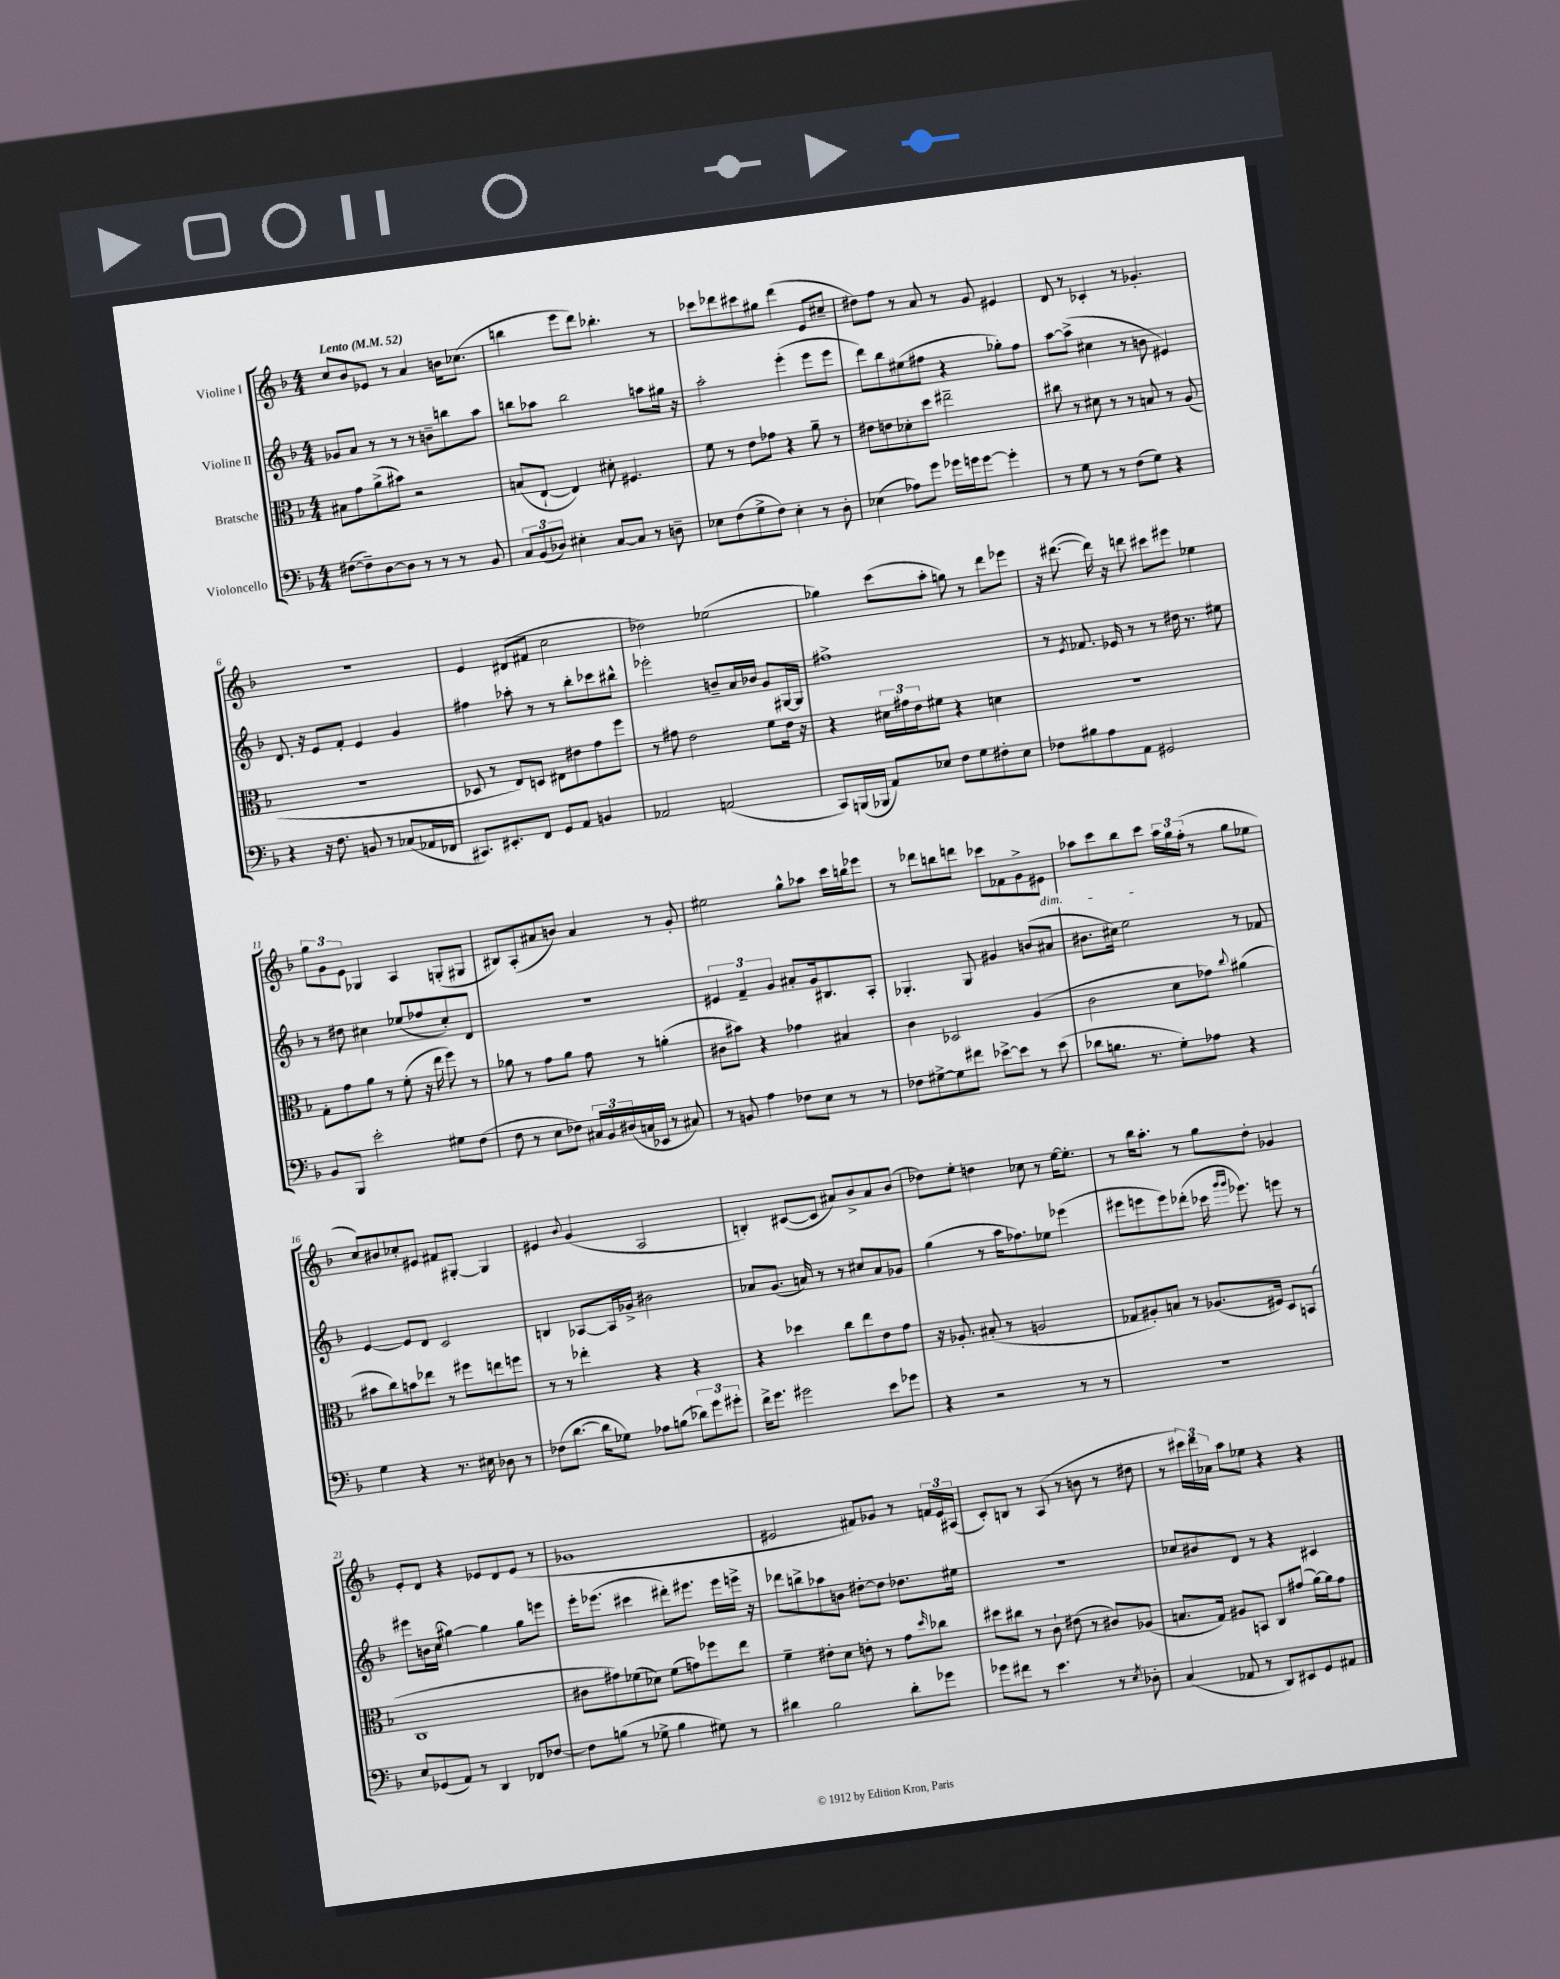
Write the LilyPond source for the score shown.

<<
\new StaffGroup <<
\new Staff = "s0" \with { instrumentName = "Violine I" } {
    \clef treble \key f \major \numericTimeSignature \time 4/4 \tempo "Lento" 4 = 52
    c''8 bes'8 ees'8 r8 a'4 b'16 ces''8.( |
    b''4 e'''8 d'''8) bes''4.-. r8 |
    ces'''8 des'''8 cis'''8 gis''8 des'''4( e'8 cis''8-- |
    dis''8) f''8 r8 a'8 r8 g'8 eis'4 |
    d'8 r8 ces'4-. r8 ges'4.-. |
    R1 |
    e'4 dis'8( fis'8 c''2 |
    des''2) ees''2( |
    ges''4) c'''8( a''8-. g''8) r8 d'''8 ees'''8 |
    r16 dis'''8.~( dis'''16) r16 d'''8 cis'''8 eis'''8 ees''4 |
    \tuplet 3/2 { g''8 g'8 e'8 } ges4 a4 g8-.( gis8 |
    bis8) a8-.( ais'8 b'8) ais'4 r8 g'8-. |
    eis''2 g''8-^ aes''8 c'''16 b''16 ees'''8 |
    r8 des'''8 b''8 d'''8 ces'''8 fes'8 g'8-> eis'8\dim |
    aes''8 c'''8 bes''8 c'''8\! \tuplet 3/2 { aes''16 g''16 f''16-.( } r8 g''8 ees''8 |
    c''8) bis'8 ces''8-. eis'8 fis'8 gis8~-. gis4 |
    eis'4 \appoggiatura { bes'8 } g'4( a2 |
    b4-.) cis'8~( cis'8 ais'8) bes'8-> ais'8 bes'8( |
    des''8) e''8-. d''4 ces''8 r8 e''16~ e''8.-. |
    r8 bes''16 a''8.-. r8 g''8 d''8-. ges'4 |
    e'8-. d'8 r4 ees'8 d'8 ees'8( r8 |
    ges'1 |
    eis'2 fis'8) ges'8 r8 \tuplet 3/2 { f'16 eis'16 ais16( } |
    c'8-.) b8 r8 a8( r8 b'8 r8 dis''8 |
    r8 \tuplet 3/2 { cis'''16) d'''16 aes'16 } a''8 ees''8 r4 r4 \bar "|." |
}
\new Staff = "s1" \with { instrumentName = "Violine II" } {
    \clef treble \key f \major \numericTimeSignature \time 4/4
    ges'8 a'8 r8 r8 r8 b'8-- b''8 a''8 |
    b''8 aes''8 b''2 a''8 gis''16 r16 |
    a''2-. e'''4-.( e'''8 e'''8 |
    d'''8) bes''8 eis''8( fis''8 r4 ges''8-.) fis''8 |
    a''8~ a''8->( cis''4 r8 b'8 eis'4) |
    d'8. r16 e'8 f'8-. e'4 g'4 |
    fis''4 aes''8-. r8 r8 bes''8-. ces'''8 bis''8-^ |
    ees'''2-. b'8-- a'16 bes'16 g'8 gis16~ gis16 |
    fis''1-> |
    r8 \acciaccatura { e'8 } fes'8. ees'16 r8 r8 dis''16 r8. eis''8 |
    r8 dis''8 cis''4 ees''8( fes''8 cis''8-.) d'8 |
    r1 |
    \tuplet 3/2 { eis'4 f'4-- g'4 } ais'8-. g'16 bis8. a8-. |
    ges4.-. ges8 gis'4 b'8( ais'8 |
    bis'8. cis''16) e''2 r8 fes'8 |
    e'4~ e'8 d'8 c'2 |
    b4 aes8~ aes16 ges'16-> bis'2 |
    aes'8 g'8.( a'16) r8 r8 cis''8 a'8 ges'8 |
    g''4( r8 a''16 fes''8.) ees''8 ees'''4( |
    eis'''8 e'''8 e'''8) des'''8-.( ces'''16 \grace { g'''16 g'''16 } ees'''8.) e'''8 r8 |
    eis'''8 b'16 c''16( gis''4~) gis''4 gis''8 e'''8 |
    e'''16-. ees'''8.( cis'''4 dis'''8-.) eis'''8. eis'''16 e'''16-> r16 |
    des'''8 b''8-> aes''8 b'8 dis''8~-. dis''8 des''8. eis''16 |
    R1 |
    ces''8 bis'8 d'8 r8 r4 cis'4 \bar "|." |
}
\new Staff = "s2" \with { instrumentName = "Bratsche" } {
    \clef alto \key f \major \numericTimeSignature \time 4/4
    bis8 g'8 a'8->( bis'8) r2 |
    b8( e8~-! e4) dis'8-. fis4. |
    f'8 r8 e'8 ges'8 r4 a'8-- r8 |
    eis'8 e'8 des'8-. d''8 eis''2-- |
    cis''8 r8 dis'8 r8 r8 b8 r8 a8( |
    R1 |
    des8 r8 e8) d8 eis8 eis'8 g'8 f''8 |
    r8 gis'8 e'2 f'8 e'16 r16 |
    r4 \tuplet 3/2 { dis'16 gis'16 e'16 } fis'8 r4 d'4 |
    R1 |
    g8-. g'8 a'8 r8 f'8-.( r16 e''16 f''8) r8 |
    aes'8 r8 g'8 aes'8 g'8 r8 a'4-.( |
    cis'8 bis'8) r4 ges'4 bis4 |
    c'4 des2 a4( |
    c'2 d'8 ges'8) \appoggiatura { c''8 } ais'4( |
    bis'8 c''8) b'8 ees''8 r8 fis''8 e''8 f''8 |
    r8 r8 ees''4-. r4 r4 |
    r4 des''4 c''8 e''8 e'8 g'8 |
    r16 aes8.-. bis8-.( r8 a2 |
    ges8 ais8-.) b8 r8 aes8.( fis16) d8 b,8( |
    c1 |
    cis'8 gis'8) fes'8( des'8) fes'8( g'8) fes''8 e''8 |
    f'4-- eis'8-. d'8 e'8-. r8 g'8 \grace { d''16 } ces''8 |
    dis''8 cis''8 r8 c'8-! eis'8( r8 cis'8) aes8( |
    b8. g16) ais8 b,8 c8 gis'8( a'16~) a'16 gis'8 \bar "|." |
}
\new Staff = "s3" \with { instrumentName = "Violoncello" } {
    \clef bass \key f \major \numericTimeSignature \time 4/4
    fis8~( fis8--) d8~ d8 r8 r8 r8 bes,8 |
    \tuplet 3/2 { c8 bes,8( des8) } eis4-. c8~ c8 r8 d8-- |
    ees8 f8( g8-> f8) ees4-. r8 d8-. |
    ees4( aes8) g'8 ges'16 g'16 g'8~ g'4-. |
    r8 g8 r8 r8 f8( g8) r4 |
    r4 r16 f8. b,8 r8 ces8( aes,16 fes,16 |
    cis,8.) eis,8.-. f,8 g,8 a,8 b,4 |
    aes,2 a,2( |
    c,8) b,,16( bes,,16 a,8) ees8 f8 g8 fis8-. ees8 |
    fes8 bis8 a8 a,8 gis,2 |
    bes,8 bes,,8 e'2-. gis8 f8( |
    f8 r8 e8 fes8) \tuplet 3/2 { cis16 bes,16 dis16( } c16 ees,16 r8 cis8) |
    r8 b,8 a4 fes8 e8 r8 r8 |
    fes8 gis8~-> gis8 fis'8 ees'8~-> ees'8 r8 ees'8( |
    des'8 b8. r8. g8-.) aes8 r4 |
    g4 r4 r8. eis16 des8 r8 |
    fes8( d'8.~ d'16 ges8) aes8 b8( \tuplet 3/2 { des'8) g'8 gis'8-. } |
    f'16-> g'8. gis'2 e'8 ges'8 |
    r4 r2 r8 r8 |
    R1 |
    e8 ges,8( a,8) r8 d,4 fes,8 fes8~ |
    fes8 b8( r8 ges8-> b4 gis8) r8 |
    dis'4 bes2 dis'8-. ges'8 |
    ges'8 fis'8 r8 e'4. r8 \acciaccatura { e8 } des8-. |
    c4( aes,8 r8 d,8) eis,8 g,8 ais,8 \bar "|." |
}
>>
>>
